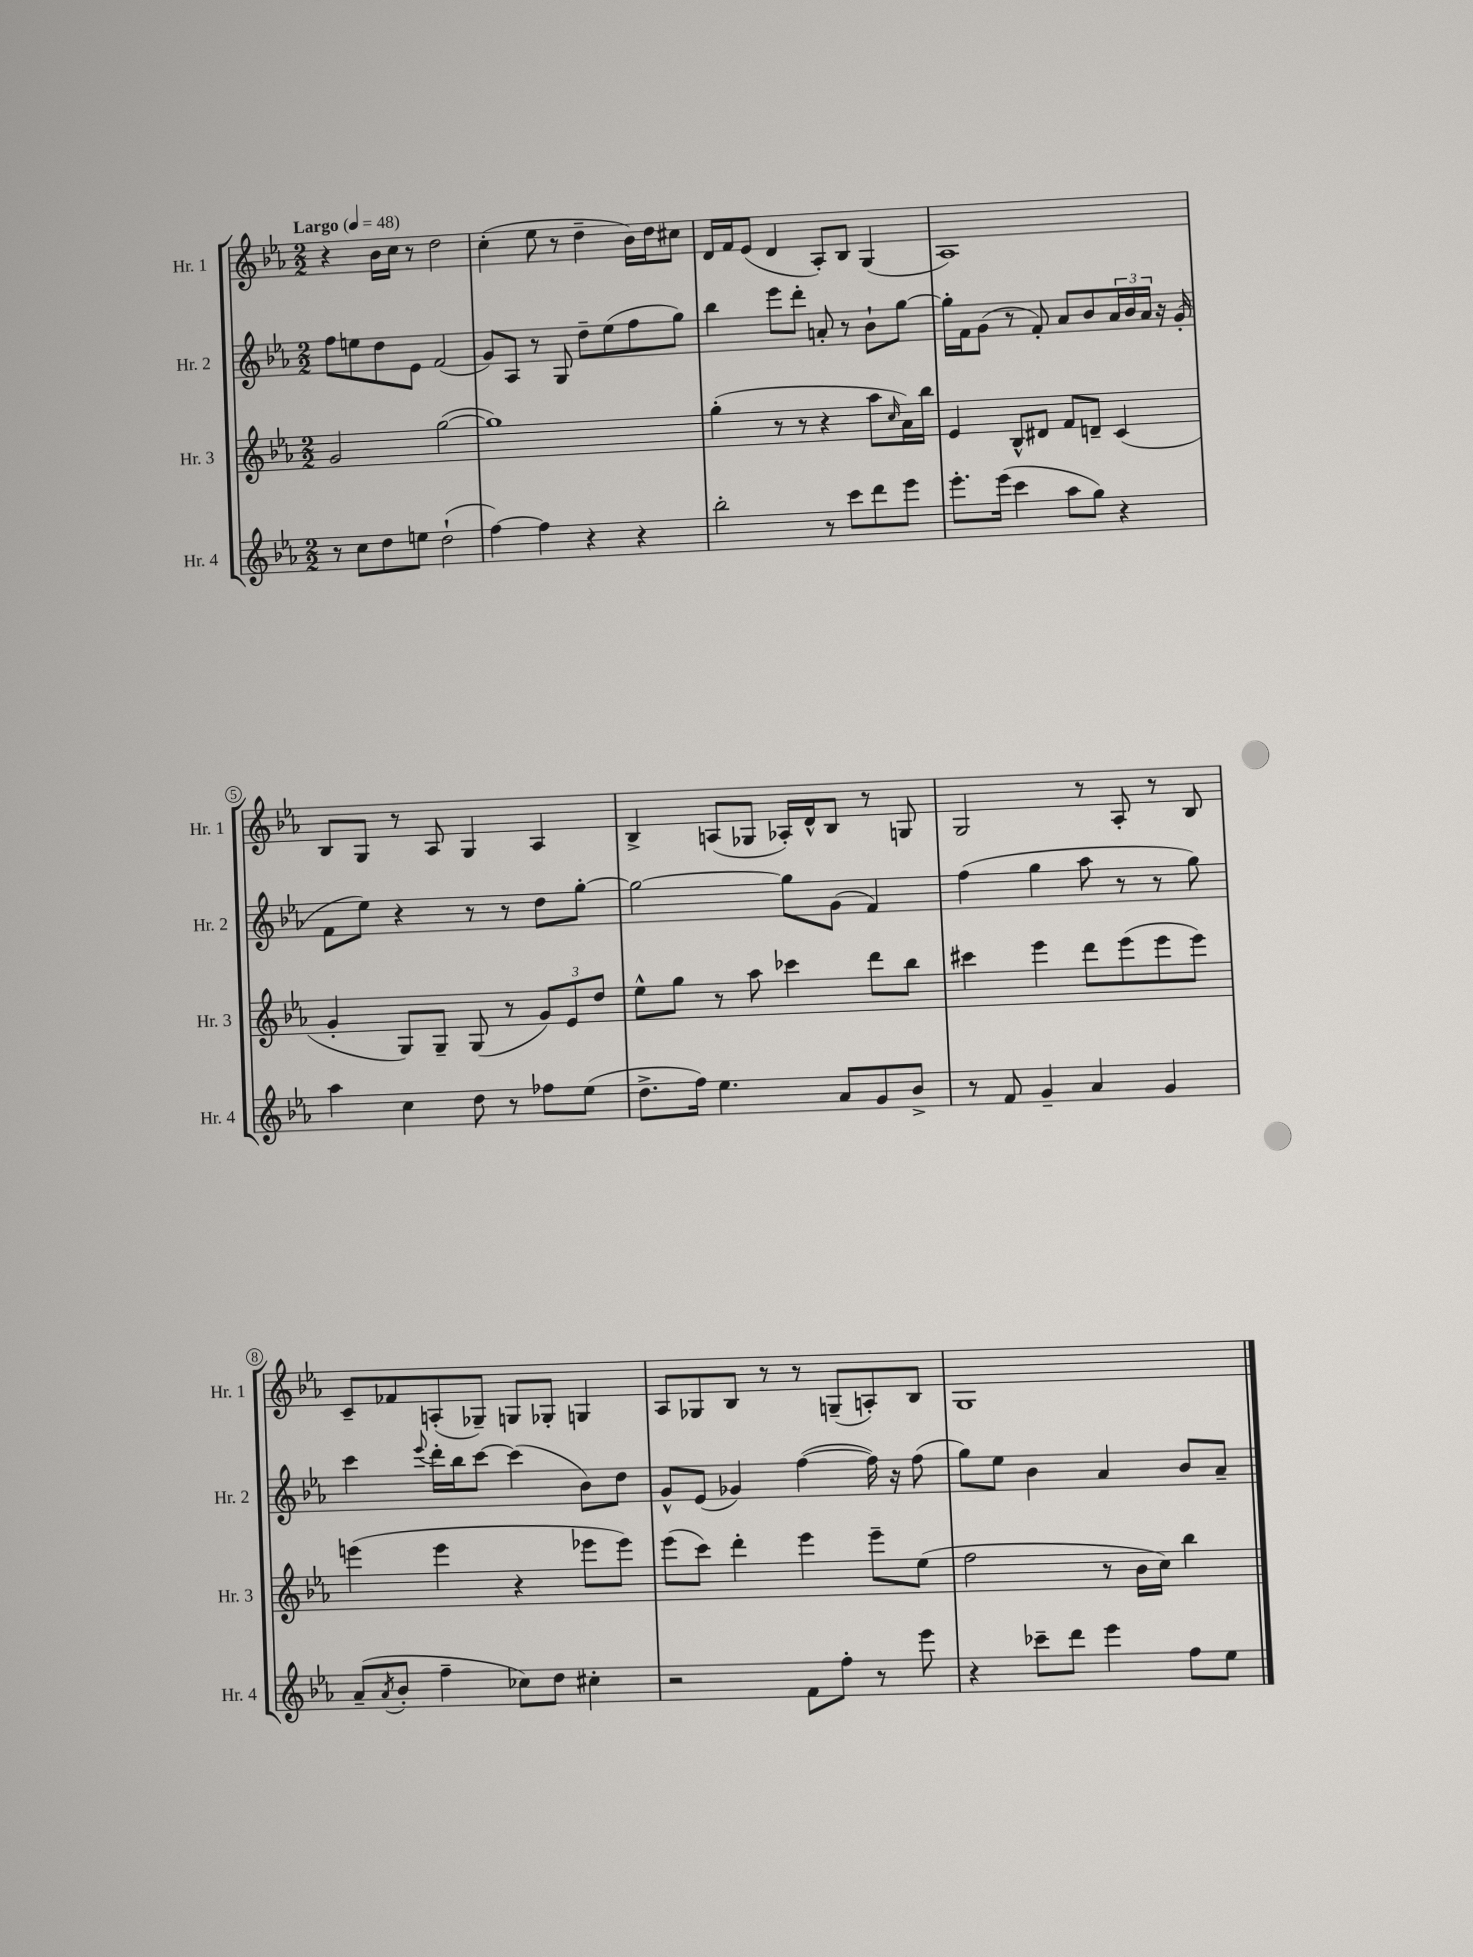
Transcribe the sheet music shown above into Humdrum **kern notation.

**kern	**kern	**kern	**kern
*staff4	*staff3	*staff2	*staff1
*clefG2	*clefG2	*clefG2	*clefG2
*k[b-e-a-]	*k[b-e-a-]	*k[b-e-a-]	*k[b-e-a-]
*M2/2	*M2/2	*M2/2	*M2/2
*MM48	*MM48	*MM48	*MM48
8r	2g/	8ff\L	4r
8cc\L	.	8ee\	.
8dd\	.	8dd\	16b-\LL
.	.	.	16cc\JJ
8ee\J	.	8e-\J	8r
(2dd`\	([2gg\	(2f/	2dd\
=	=	=	=
[4ff\)	1gg])	8g/L)	(4cc'\
.	.	8A-/J	.
4ff\]	.	8r	8ee-\
.	.	8G/	8r
4r	.	8dd~\L	4dd~\
.	.	(8ee-\	.
4r	.	8ff\	16b-\LL)
.	.	.	16dd\J
.	.	8gg\J)	8cc#\J
=	=	=	=
2bb-'\	(4gg'\	4bb-\	16d/LL
.	.	.	16f/J
.	.	.	(8e-/J
.	8r	8eee-\L	4d/
.	8r	8ddd'\J	.
8r	4r	8a'/	8A-'/L)
8ccc\L	.	8r	8B-/J
8ddd\	8aa-\L	8b-`\L	(4G/
.	16qqcc/	.	.
8eee-\J	16a-\L)	[8gg\J	.
.	16bb-\JJ	.	.
=	=	=	=
8.eee-'\L	4e-/	16gg'\]LL	1A-)
.	.	16f\J	.
.	.	(8g\J	.
(16eee-\Jk	.	.	.
4ccc\	8B-^^/L	8r	.
.	8d#/J	8f'/)	.
8aa-\L	8f/L	8a-/L	.
8gg\J)	8d~/J	8b-/	.
4r	(4c/	24a-/L	.
.	.	24b-/	.
.	.	24a-/JJ	.
.	.	16r	.
.	.	(16g'/	.
=	=	=	=
4aa-\	4g'/	8f\L	8B-/L
.	.	8ee-\J)	8G/J
4cc\	8G/L)	4r	8r
.	8G~/J	.	8A-/
8dd\	(8G/	8r	4G/
8r	8r	8r	.
8ff-\L	12g/L)	8dd\L	4A-/
.	12e-/	.	.
(8ee-\J	.	[8gg'\J	.
.	12dd/J	.	.
=	=	=	=
8.dd^\L	8ee-^^\L	2gg\_	4B-^/
.	8gg\J	.	.
16ff\Jk)	.	.	.
4.ee-\	8r	.	(8A/L
.	8aa-\	.	8G-/J
.	4ccc-\	8gg\]L	16A-'/LL)
.	.	.	16d^^/J
8a-/L	.	(8g\J	8B-/J
8g/	8ddd\L	4f/)	8r
8b-^/J	8bb-\J	.	8G/
=	=	=	=
8r	4ccc#\	(4ff\	2G/
8f/	.	.	.
4g~/	4eee-\	4gg\	.
4a-/	8ddd\L	8aa-\	8r
.	(8eee-\	8r	8A-'/
4g/	8eee-\	8r	8r
.	8eee-\J)	8gg\)	8B-/
=	=	=	=
(8a-~/L	(4eee\	4ccc\	8c~/L
8qa-/	.	.	.
8b-'/J	.	.	8f-/
.	.	8qqeee-/	.
4ff~\	4eee\	16ddd'\LL	(8A'/
.	.	16bb-\J	.
.	.	[8ccc\J	8G-~/J)
8cc-\L)	4r	(4ccc\]	8G/L
8dd\J	.	.	8G-'/J
4cc#'\	8eee-\L	8b-\L)	4G/
.	8eee-\J)	8dd\J	.
=	=	=	=
2r	(8eee-\L	8g^^/L	8A-/L
.	8ccc\J)	(8e-/J	8G-/
.	4ddd'\	4g-/)	8B-/J
.	.	.	8r
8f\L	4eee-\	([4ff\	8r
8ff'\J	.	.	(8G~/L
8r	8eee-~\L	16ff\])	8A'/)
.	.	16r	.
8eee-\	(8ee-\J	(8ff\	8B-/J
=	=	=	=
4r	2ff\	8gg\L)	1G
.	.	8ee-\J	.
8ccc-~\L	.	4b-\	.
8ddd\J	.	.	.
4eee-\	8r	4a-/	.
.	16b-\LL	.	.
.	16cc\JJ)	.	.
8ff\L	4bb-\	8b-/L	.
8ee-\J	.	8a-~/J	.
==	==	==	==
*-	*-	*-	*-
